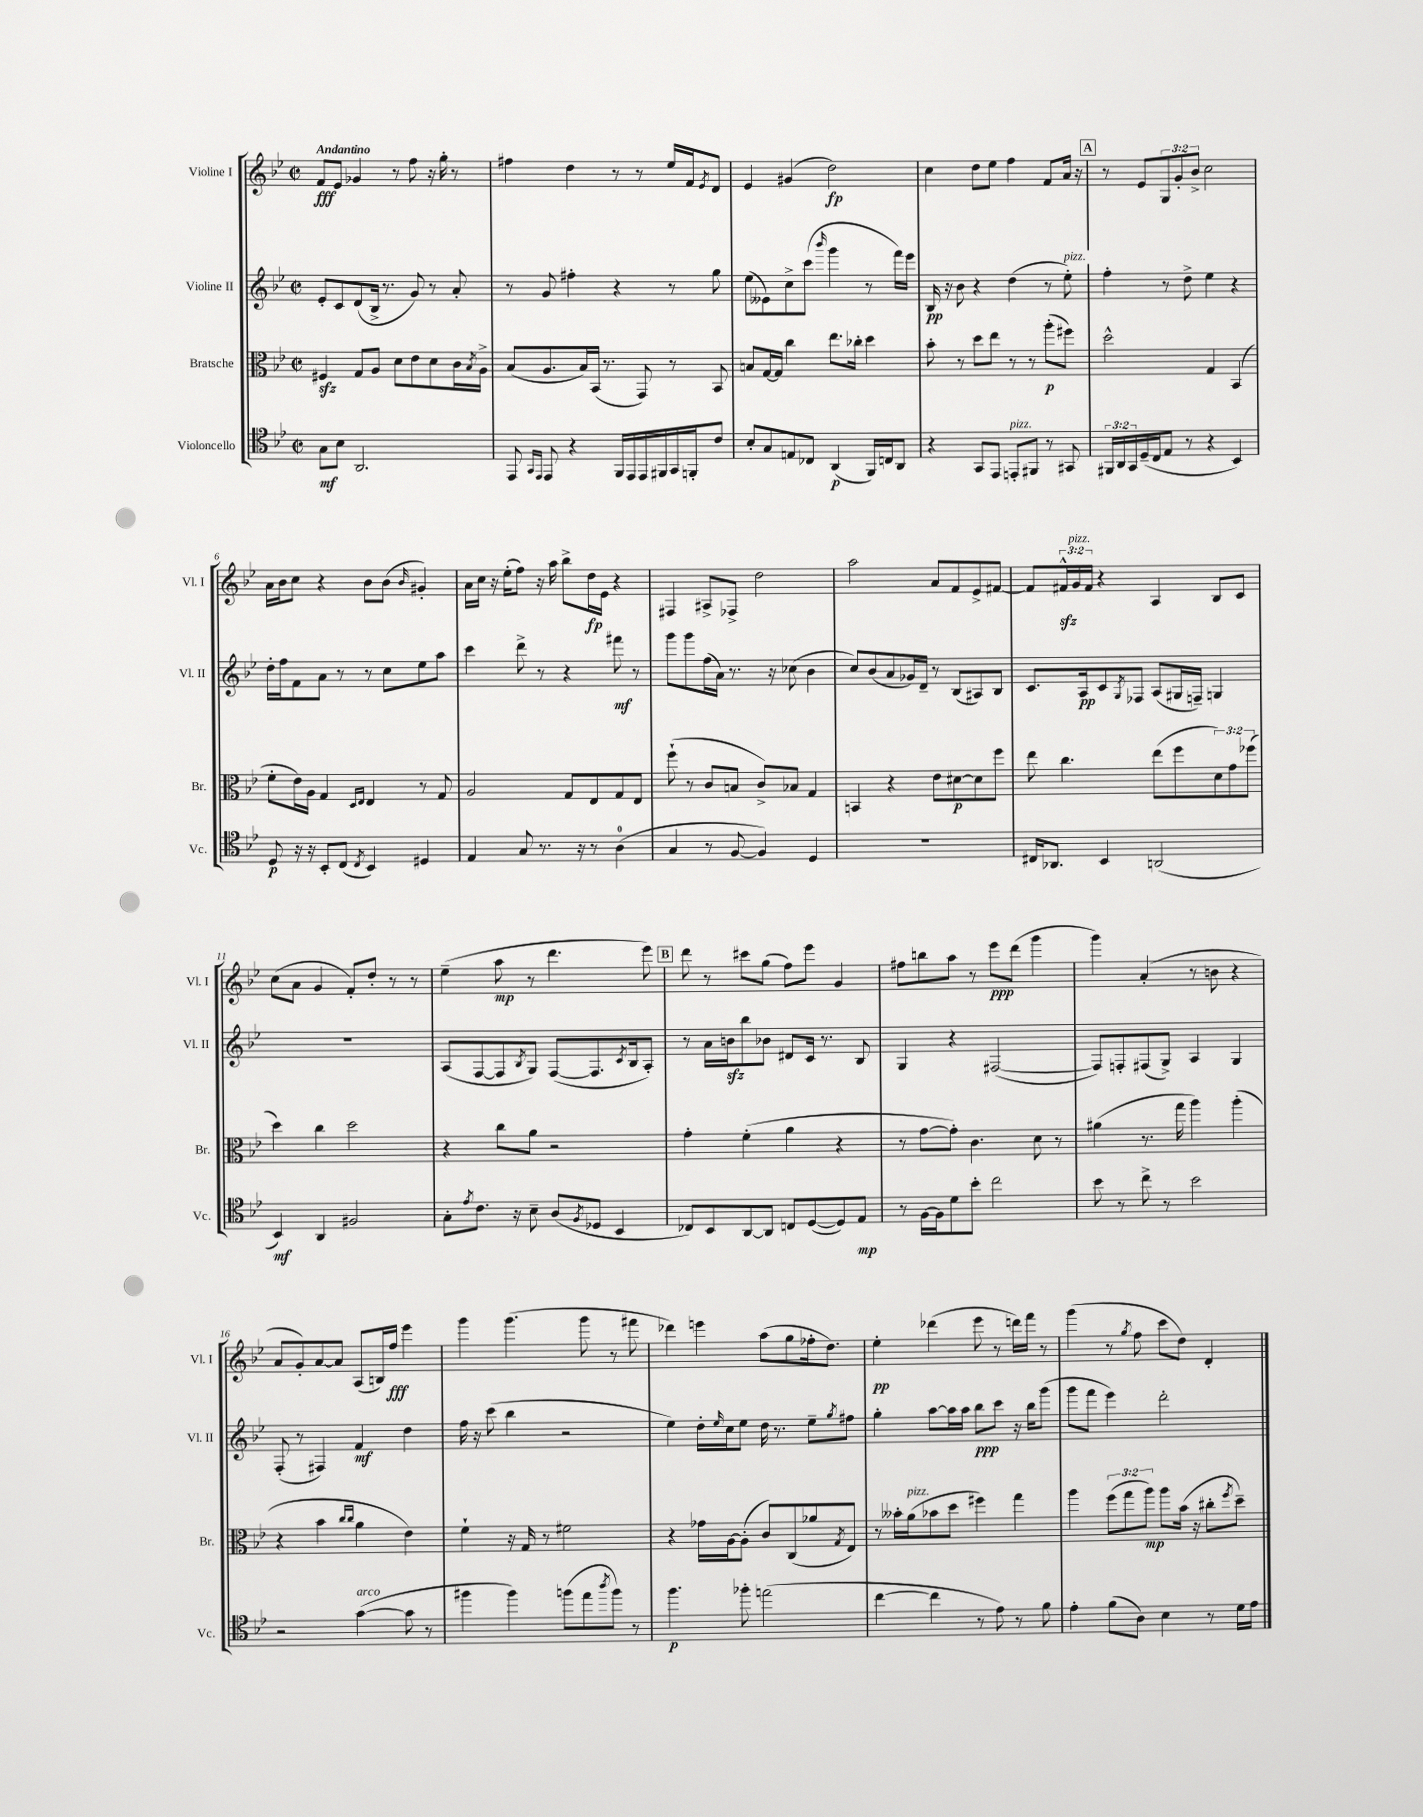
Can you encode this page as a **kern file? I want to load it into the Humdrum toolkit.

**kern	**dynam	**kern	**dynam	**kern	**dynam	**kern	**dynam
*part4	*part4	*part3	*part3	*part2	*part2	*part1	*part1
*staff4	*staff4	*staff3	*staff3	*staff2	*staff2	*staff1	*staff1
*I"Violoncello	*	*I"Bratsche	*	*I"Violine II	*	*I"Violine I	*
*I'Vc.	*	*I'Br.	*	*I'Vl. II	*	*I'Vl. I	*
*clefC4	*	*clefC3	*	*clefG2	*	*clefG2	*
*k[b-e-]	*	*k[b-e-]	*	*k[b-e-]	*	*k[b-e-]	*
*M2/2	*	*M2/2	*	*M2/2	*	*M2/2	*
*met(c|)	*	*met(c|)	*	*met(c|)	*	*met(c|)	*
=1	=1	=1	=1	=1	=1	=1	=1
!	!	!	!	!	!	!LO:TX:a:B:t=Andantino	!
8G\L	mf	4F#Xzz/	.	8e-'/L	.	8f/L	fff
8B-\J	.	.	.	8c/	.	8e-/J	.
2.AA/	.	8G/L	.	(8d/	.	4g-X/	.
.	.	8A/J	.	16B-^/Jk	.	.	.
.	.	.	.	8.r	.	.	.
.	.	8d\L	.	.	.	8r	.
.	.	8e-\	.	8g/)	.	8ff\	.
.	.	8d\	.	8r	.	16r	.
.	.	.	.	.	.	16gg'\	.
.	.	16c\L	.	8a'/	.	8r	.
.	.	8qB-/	.	.	.	.	.
.	.	16A^\JJ	.	.	.	.	.
=2	=2	=2	=2	=2	=2	=2	=2
8EE-/	.	(8B-/L	.	8r	.	4ff#X\	.
16qqGG/LL	.	.	.	.	.	.	.
16qqEE-/JJ	.	.	.	.	.	.	.
8EE-/	.	8.A/	.	8g/	.	.	.
4r	.	.	.	4ff#X'\	.	4dd\	.
.	.	16B-/L)	.	.	.	.	.
.	.	(16BB-/JJ	.	.	.	.	.
.	.	8.r	.	.	.	.	.
16FF/LL	.	.	.	4r	.	8r	.
16EE-/	.	.	.	.	.	.	.
16EE-/	.	8GG/)	.	.	.	8r	.
16FF#X/	.	.	.	.	.	.	.
16GG/	.	8r	.	8r	.	16ee-/LL	.
16FFn'/J	.	.	.	.	.	16f/J	.
.	.	.	.	.	.	8qe-/	.
8c/J	.	8BB-/	.	8gg\	.	8d/J	.
=3	=3	=3	=3	=3	=3	=3	=3
8B-'/L	.	8Bn/L	.	(8ee-\L	.	4e-/	.
8G/	.	[16G/L	.	8e--X\)	.	.	.
.	.	16G/JJ]	.	.	.	.	.
8En/	.	4cc\	.	8cc^\	.	(4g#X/	.
8C-X/J	.	.	.	(8ccc\J	.	.	.
.	.	.	.	16qqbbb-/	.	.	.
(4AA/	p	8.ee-\L	.	4ggg\	.	2dd\)	fp
.	.	16cc-X'\Jk	.	.	.	.	.
16FF/LL)	.	4dd\	.	8r	.	.	.
16Cn/J	.	.	.	.	.	.	.
8AA/J	.	.	.	16fff\LL)	.	.	.
.	.	.	.	16eee-\JJ	.	.	.
=4	=4	=4	=4	=4	=4	=4	=4
4r	.	8b-'\	.	16B-/	pp	4cc\	.
.	.	.	.	16r	.	.	.
.	.	8r	.	8b-\	.	.	.
8GG/L	.	8dd\L	.	4r	.	8dd\L	.
8EE-/J	.	8ee-\J	.	.	.	8ee-\J	.
!LO:TX:a:i:t=pizz.	!	!	!	!	!	!	!
8EEn'/L	.	8r	.	(4dd\	.	4ff\	.
8FF#X/J	.	8r	.	.	.	.	.
8r	.	(8aa'\L	p	8r	.	8f/L	.
!	!	!	!	!LO:TX:a:i:t=pizz.	!	!	!
8GG#X/	.	8ff#X\J)	.	8ee-'\)	.	16a/Jk	.
.	.	.	.	.	.	16r	.
!!LO:REH:place=s1:t=A
=5	=5	=5	=5	=5	=5	=5	=5
24FF#X/LL	.	2dd^^\	.	4ff'\	.	8r	.
24AA/	.	.	.	.	.	.	.
24GG/	.	.	.	.	.	.	.
(16D~/	.	.	.	.	.	8e-/L	.
16C/J	.	.	.	.	.	.	.
8E-/J	.	.	.	8r	.	12G/	.
.	.	.	.	.	.	12g'/	.
8r	.	.	.	8dd^\	.	.	.
.	.	.	.	.	.	12b-^/J	.
4r	.	4G/	.	4ee-\	.	2cc\	.
4BB-/)	.	(4BB-/	.	4r	.	.	.
!!LO:LB:g=z
=6	=6	=6	=6	=6	=6	=6	=6
8D/	p	8f'\L	.	16dd'\LL	.	16a\LL	.
.	.	.	.	16ff\J	.	16b-\J	.
16r	.	16e-\L)	.	8f\	.	8cc\J	.
16r	.	16A\JJ	.	.	.	.	.
8BB-'/L	.	4G/	.	8a\J	.	4r	.
(8C/J	.	.	.	8r	.	.	.
.	.	16qqD/LL	.	.	.	.	.
8qC/	.	16qqE-/JJ	.	.	.	.	.
4BB-/)	.	4E-/	.	8r	.	8b-\L	.
.	.	.	.	8cc\L	.	(8b-\J	.
.	.	.	.	.	.	16qqb-/	.
4D#X/	.	8r	.	8ee-\	.	4g#X'/)	.
.	.	8G/	.	8aa\J	.	.	.
=7	=7	=7	=7	=7	=7	=7	=7
4E-/	.	2A/	.	4ccc\	.	16a\LL	.
.	.	.	.	.	.	16cc\JJ	.
.	.	.	.	.	.	16r	.
.	.	.	.	.	.	(16ee-'\KL	.
8G/	.	.	.	8ddd^\	.	8ff\J)	.
8.r	.	.	.	8r	.	16r	.
.	.	.	.	.	.	16aa\	.
.	.	8G/L	.	4r	.	8bb-^\L	.
16r	.	.	.	.	.	.	.
8r	.	8E-/	.	.	.	16dd\L	fp
.	.	.	.	.	.	16e-\JJ	.
(4A\	.	8G/	.	8fff#X\	mf	4r	.
.	.	8E-/J	.	8r	.	.	.
=8	=8	=8	=8	=8	=8	=8	=8
4G/	.	(8ff`\	.	8ggg\L	.	4F#X/	.
.	.	8r	.	8ggg\	.	.	.
8r	.	8c/L	.	(16ff\L	.	8A#X^/L	.
.	.	.	.	16a\JJ)	.	.	.
[8F/	.	8Bn/J	.	8.r	.	8F-X^/J	.
4F/])	.	8c^/L)	.	.	.	2dd\	.
.	.	.	.	16r	.	.	.
.	.	8B-X/J	.	(8cc-X\	.	.	.
4D/	.	4G/	.	4b-\	.	.	.
=9	=9	=9	=9	=9	=9	=9	=9
1r	.	4BBn/	.	8cc/L)	.	2aa\	.
.	.	.	.	(8b-/	.	.	.
.	.	4r	.	8a/	.	.	.
.	.	.	.	16g-X/L)	.	.	.
.	.	.	.	16d~/JJ	.	.	.
.	.	8e-\L	.	8r	.	8a/L	.
.	.	[8d#X\	p	(8B-/L	.	8f/	.
.	.	8d#\]	.	8A#X/)	.	8e-^/	.
.	.	8ff\J	.	8B-/J	.	[8f#X/J	.
=10	=10	=10	=10	=10	=10	=10	=10
16C#X/KL	.	8ee-\	.	8.c/L	.	8f#/L]	.
8.AA-X/J	.	.	.	.	.	.	.
.	.	4.cc\	.	.	.	24f#Xzz^^/L	.
!	!	!	!	!	!	!LO:TX:a:i:t=pizz.	!
.	.	.	.	.	.	24g/	.
.	.	.	.	16A/k	pp	.	.
.	.	.	.	.	.	24f#/JJ	.
4BB-/	.	.	.	8c/	.	4r	.
.	.	.	.	8qG/	.	.	.
.	.	.	.	8F-X/J	.	.	.
(2AAn/	.	(8ee-\L	.	(8A/L	.	4A/	.
.	.	8ff\	.	16G#X/L	.	.	.
.	.	.	.	16Fn~/JJ)	.	.	.
.	.	12d\)	.	4Gn/	.	8B-/L	.
.	.	12g\	.	.	.	.	.
.	.	.	.	.	.	8c/J	.
.	.	(12ff-X\J	.	.	.	.	.
!!LO:LB:g=z
=11	=11	=11	=11	=11	=11	=11	=11
4BB-/)	mf	4dd\)	.	1r	.	(8cc\L	.
.	.	.	.	.	.	8a\J	.
4AA/	.	4cc\	.	.	.	4g/	.
2F#X/	.	2dd\	.	.	.	8f'/L)	.
.	.	.	.	.	.	8dd'/J	.
.	.	.	.	.	.	8r	.
.	.	.	.	.	.	8r	.
=12	=12	=12	=12	=12	=12	=12	=12
8G'\L	.	4r	.	(8A/L	.	(4ee-~\	.
8qe-/	.	.	.	.	.	.	.
8.c\J	.	.	.	[8F/	.	.	.
.	.	8cc\L	.	8F/]	.	8aa\	mp
16r	.	.	.	.	.	.	.
.	.	.	.	8qB-/	.	.	.
8B-~\	.	8a\J	.	8G/J)	.	8r	.
(8A/L	.	2r	.	([8F/L	.	4.ddd\	.
8qF/	.	.	.	.	.	.	.
8D-X/J	.	.	.	8.F/]	.	.	.
4BB-/	.	.	.	.	.	.	.
.	.	.	.	8qc/	.	.	.
.	.	.	.	16B-/k	.	.	.
.	.	.	.	8A'/J)	.	8eee-\)	.
!!LO:REH:place=s1:t=B
=13	=13	=13	=13	=13	=13	=13	=13
8C-X/L)	.	4g'\	.	8r	.	8ddd\	.
8BB-/	.	.	.	16a\LL	.	8r	.
.	.	.	.	16bnzz\J	.	.	.
[8AA/	.	(4f'\	.	8bb-\	.	8ccc#X\L	.
8AA/J]	.	.	.	8b-X\J	.	(8gg\J	.
8Cn/L	.	4a\	.	8d#X/L	.	8ff\L)	.
([8D/	.	.	.	16c/Jk	.	8eee-\J	.
.	.	.	.	8.r	.	.	.
8D/])	.	4r	.	.	.	4g/	.
8E-/J	mp	.	.	8B-/	.	.	.
=14	=14	=14	=14	=14	=14	=14	=14
8r	.	8r	.	4G/	.	8ff#X\L	.
[16F\LL	.	[8g\L	.	.	.	8bbn\	.
16F\J]	.	.	.	.	.	.	.
8d\	.	8g'\J])	.	4r	.	8aa\J	.
8b-'\J	.	4.c\	.	.	.	8r	.
2cc\	.	.	.	([2F#X/	.	8eee-\L	ppp
.	.	.	.	.	.	(8ddd\J	.
.	.	8d\	.	.	.	4ggg\	.
.	.	8r	.	.	.	.	.
=15	=15	=15	=15	=15	=15	=15	=15
8b-\	.	(4a#X\	.	8F#/L])	.	4ggg\)	.
8r	.	.	.	8Fn'/	.	.	.
8cc^\	.	8.r	.	(8F#X/	.	(4a'/	.
8r	.	.	.	8G^/J)	.	.	.
.	.	16gg\	.	.	.	.	.
2b-\	.	4aa\)	.	4A/	.	8r	.
.	.	.	.	.	.	8bn\	.
.	.	(4aa'\	.	4G/	.	4r	.
!!LO:LB:g=z
=16	=16	=16	=16	=16	=16	=16	=16
2r	.	4r	.	(8F'/	.	8a/L	.
.	.	.	.	8r	.	8g'/)	.
.	.	4b-\	.	4F#X/)	.	[8a/	.
.	.	.	.	.	.	8a/J]	.
.	.	16qqcc/LL	.	.	.	.	.
.	.	16qqcc/JJ	.	.	.	.	.
!LO:TX:a:i:t=arco	!	!	!	!	!	!	!
([4g\	.	4a\	.	4f/	mf	(8A/L	.
.	.	.	.	.	.	16Bn/L)	.
.	.	.	.	.	.	16ff/JJ	fff
8g\]	.	4e-\)	.	4dd\	.	4eee-\	.
8r	.	.	.	.	.	.	.
=17	=17	=17	=17	=17	=17	=17	=17
4ff#X\	.	4f`\	.	16ff\	.	4ggg\	.
.	.	.	.	16r	.	.	.
.	.	.	.	(8ccc\	.	.	.
4ff#\)	.	16r	.	4bb-\	.	(4.ggg\	.
.	.	16G/	.	.	.	.	.
.	.	8r	.	.	.	.	.
(8ffn\L	.	2f#X\	.	2r	.	.	.
8ee-\	.	.	.	.	.	8ggg\	.
8qaa/	.	.	.	.	.	.	.
8ff\J)	.	.	.	.	.	8r	.
8r	.	.	.	.	.	8fff#X\	.
=18	=18	=18	=18	=18	=18	=18	=18
4.ff\	p	4r	.	4ee-\)	.	4ddd-X\)	.
.	.	16g-X\LL	.	16dd'\LL	.	4eeen\	.
.	.	.	.	16qqee-/	.	.	.
.	.	[16A\J	.	16cc\J	.	.	.
8ff-X'\	.	(8A'\J]	.	8ee-\J	.	.	.
(2een\	.	8c/L)	.	16dd\	.	(8aa\L	.
.	.	.	.	8.r	.	.	.
.	.	(8C/	.	.	.	8gg\	.
.	.	8a-X/	.	8ee-~\L	.	16ff-X'\k	.
.	.	.	.	.	.	8.dd\J)	.
.	.	8qG/	.	8qgg/	.	.	.
.	.	8E-/J)	.	8ff#X\J	.	.	.
=19	=19	=19	=19	=19	=19	=19	=19
[4cc\	.	8r	.	4gg'\	.	4ee-'\	pp
.	.	16b--X'\LL	.	.	.	.	.
!	!	!LO:TX:a:i:t=pizz.	!	!	!	!	!
.	.	(16a\J	.	.	.	.	.
4cc\]	.	8b-X\	.	[8aa\L	.	(4ddd-X\	.
.	.	8dd\J	.	16aa\L]	.	.	.
.	.	.	.	16aa\JJ	.	.	.
8r	.	4ff#X\)	.	8bb-\L	ppp	8eee-\	.
8e-\)	.	.	.	8ccc\J	.	8r	.
8r	.	4gg\	.	16r	.	16dddn\LL)	.
.	.	.	.	16bb-\KL	.	16fff\JJ	.
8f\	.	.	.	(8ggg\J	.	8r	.
=20	=20	=20	=20	=20	=20	=20	=20
4e-'\	.	4aa\	.	8ggg\L	.	(4ggg\	.
.	.	.	.	8fff\J	.	.	.
(8f\L	.	(12ff\L	.	4eee-\)	.	8r	.
.	.	12gg\	.	.	.	.	.
.	.	.	.	.	.	8qgg/	.
8A\J)	.	.	.	.	.	8ff\	.
.	.	12aa\J)	mp	.	.	.	.
4B-\	.	8aa\L	.	2ddd'\	.	8ccc\L	.
.	.	(16b-\Jk	.	.	.	8dd\J)	.
.	.	16r	.	.	.	.	.
8r	.	8cc#X'\L	.	.	.	4d'/	.
.	.	8qff/	.	.	.	.	.
16d\LL	.	8dd~\J)	.	.	.	.	.
16e-\JJ	.	.	.	.	.	.	.
==	==	==	==	==	==	==	==
*-	*-	*-	*-	*-	*-	*-	*-
